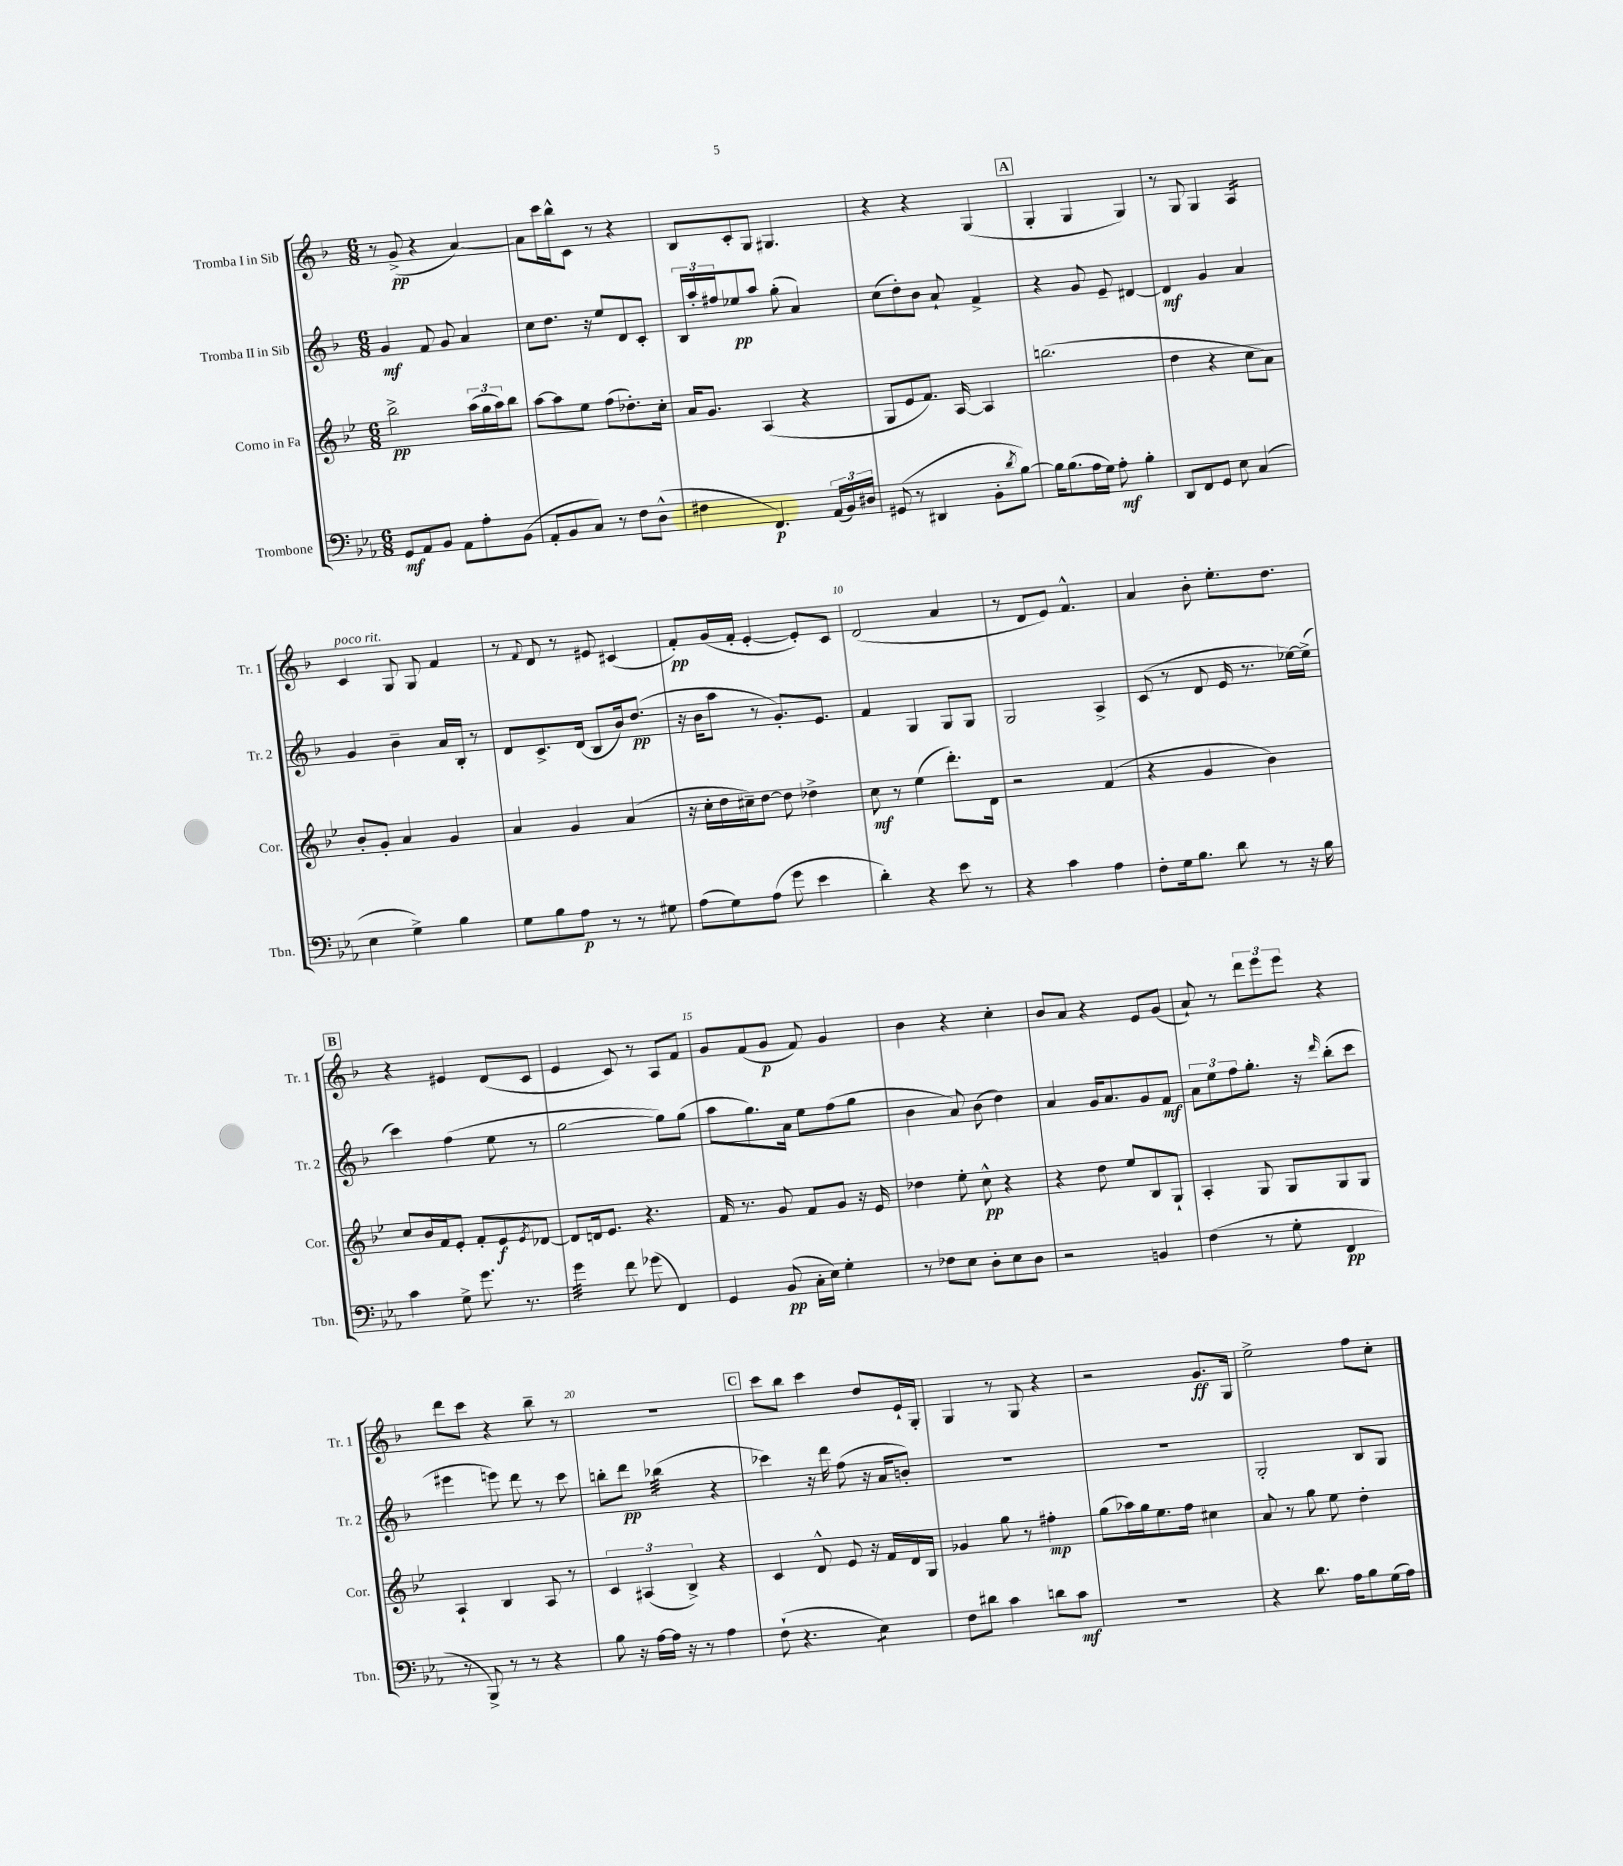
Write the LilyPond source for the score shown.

<<
\new StaffGroup <<
\new Staff = "s0" \with { instrumentName = "Tromba I in Sib" shortInstrumentName = "Tr. 1" } {
    \clef treble \key f \major \numericTimeSignature \time 6/8
    r8 g'8->\pp( r4 a'4~) |
    a'8 c'''16 bes''16-^ c'8 r8 r4 |
    bes8 c'8-. g8 gis4. |
    r4 r4 g4( |
    \mark \markup { \box "A" } g4-. g4 g4) |
    r8 g8 g4 a4:16 |
    c'4^\markup { \italic "poco rit." } g8 g8 f'4 |
    r8 \appoggiatura { f'8 } d'8 r8 eis'8 cis'4( |
    f'8-.\pp) g'16( f'16-. e'4~-. e'8-.) c'8 |
    d'2( a'4 |
    r8 d'8 e'8) f'4.-^ |
    a'4 bes'8-. e''8.-. d''8. |
    \mark \markup { \box "B" } r4 eis'4 d'8( c'8 |
    e'4 c'8) r8 a8 f'8 |
    g'8 f'8( g'8\p f'8) g'4 |
    bes'4 r4 c''4-. |
    bes'8 a'8 r4 e'8 g'8( |
    a'8-!) r8 \tuplet 3/2 { d'''8 e'''8 e'''8 } r4 |
    d'''8 c'''8 r4 bes''8-- r8 |
    R2. |
    \mark \markup { \box "C" } c'''8 bes''8 c'''4 d''8 e'16-! g16-. |
    g4 r8 g8 r4 |
    r2 g'8.\ff g16 |
    e''2-> f''8 c''8-. \bar "|." |
}
\new Staff = "s1" \with { instrumentName = "Tromba II in Sib" shortInstrumentName = "Tr. 2" } {
    \clef treble \key f \major \numericTimeSignature \time 6/8
    g'4\mf f'8 g'8 a'4 |
    c''8 d''8. r16 e''8 d'8 c'8-. |
    \tuplet 3/2 { bes16 a''16-. fis''16 } ees''8\pp a''8 g''8-.( a'4) |
    c''8( d''8-.) bes'8 a'8-! f'4-> |
    \mark \markup { \box "A" } r4 g'8 e'8-- dis'4~ |
    dis'4\mf g'4 a'4 |
    g'4 bes'4-- a'16 bes16-. r8 |
    d'8 c'8.-> d'16( bes8 bes'16) d''8.\pp( |
    r16 bes'16 a''8 r8 g'8.-.) e'8. |
    f'4 g4 g8 g8 |
    g2 a4-> |
    c'8( r8 d'8 e'16 r8. ees''16~) ees''16->( |
    \mark \markup { \box "B" } c'''4) f''4( e''8 r8 |
    g''2~ g''8) g''8( |
    a''8 g''8.) a'16 e''8 f''8( g''8 |
    bes'4 a'8) bes'8( d''4) |
    a'4 g'16 a'8. g'8 f'8\mf |
    \tuplet 3/2 { a'8 e''8 f''8 } g''8.-. r16 \grace { d'''16 } bes''8-.( c'''8 |
    eis'''4 e'''8) d'''8 r8 c'''8 |
    b''8-. d'''8\pp bes''4:32( r4 |
    \mark \markup { \box "C" } ces'''4) r16 d'''16 f''8( r16 a'16 b'8-.) |
    R2. |
    R2. |
    g2-. bes8 g8 \bar "|." |
}
\new Staff = "s2" \with { instrumentName = "Corno in Fa" shortInstrumentName = "Cor." } {
    \clef treble \key bes \major \numericTimeSignature \time 6/8
    bes''2->\pp \tuplet 3/2 { a''16( g''16 a''16) } bes''8 |
    a''8~ a''8 ees''8 f''8( des''8.-.) c''16-. |
    a'16 g'8. a4( r4 |
    g8 ees'8 f'8.) a16~ a4 |
    \mark \markup { \box "A" } b''2.( |
    d''4 r4 c''8 a'8) |
    bes'8-. g'8-. a'4 g'4 |
    a'4 g'4 a'4( |
    r16 c''16-. d''16 cis''16--) d''8~ d''8 des''4-> |
    c''8\mf r8 ees''4( d'''8.-.) d'16 |
    r2 f'4( |
    r4 g'4 bes'4) |
    \mark \markup { \box "B" } c''8 bes'16 f'16 ees'8-. f'8-. ees'8\f \acciaccatura { ees'8 } des'8~ |
    des'8 d'16 ees'8. r4. |
    f'16 r8. g'8 f'8 g'8 r16 ees'16 |
    des''4 ees''8-. c''8-^\pp r4 |
    r4 d''8 ees''8 bes8 g8-! |
    a4-. g8 g8 g8 g8 |
    a4-! bes4 a8 r8 |
    \tuplet 3/2 { c'4 ais4( bes4->) } r4 |
    \mark \markup { \box "C" } c'4 d'8-^ ees'8 r16 f'16 d'16 g16 |
    ges'4 g''8 r8 fis''4-.\mp |
    g''8( aes''16) g''16 ees''8. f''16 cis''4 |
    a'8 r8 g''8 ees''8 d''4-. \bar "|." |
}
\new Staff = "s3" \with { instrumentName = "Trombone" shortInstrumentName = "Tbn." } {
    \clef bass \key ees \major \numericTimeSignature \time 6/8
    g,8\mf aes,8 bes,8 aes,8 aes8-. bes,8( |
    aes,8-. bes,8 c8) r8 f8 d8-^( |
    fis4 f,4.\p) \tuplet 3/2 { aes,16( bes,16) dis16 } |
    gis,8( r8 dis,4 bes,8-. \acciaccatura { d'8 } bes8~) |
    \mark \markup { \box "A" } bes16 bes8.( aes16 g16) aes8-.\mf bes4-. |
    d,8 f,8 g,8 ees8 c4( |
    ees4 g4->) bes4 |
    g8 bes8 aes8\p r8 r8 gis8 |
    aes8( g8) aes8( g'8 ees'4 |
    d'4-.) r4 ees'8 r8 |
    r4 c'4 aes4 |
    f8-. g16 bes8. d'8 r8 r16 bes16 |
    \mark \markup { \box "B" } c'4 g8-> g'8. r8. |
    g'4:32 f'8 ges'8( f,4) |
    g,4 bes,8\pp( c16-. ees16) g4-. |
    r8 fes8 ees8 d8-. ees8 d8 |
    r2 b,4 |
    f4( r8 g8-. f,4\pp |
    r8 bes,,8->) r8 r8 r4 |
    bes8 r16 aes16~ aes16 r16 r8 aes4 |
    \mark \markup { \box "C" } f8-!( r4. ees4:8) |
    f8 dis'8 c'4 d'8 c'8\mf |
    R2. |
    r4 d'8. aes16 bes8 g16( aes16) \bar "|." |
}
>>
>>
\layout { \context { \Score \override BarNumber.break-visibility = ##(#f #t #t) barNumberVisibility = #(every-nth-bar-number-visible 5) } }
